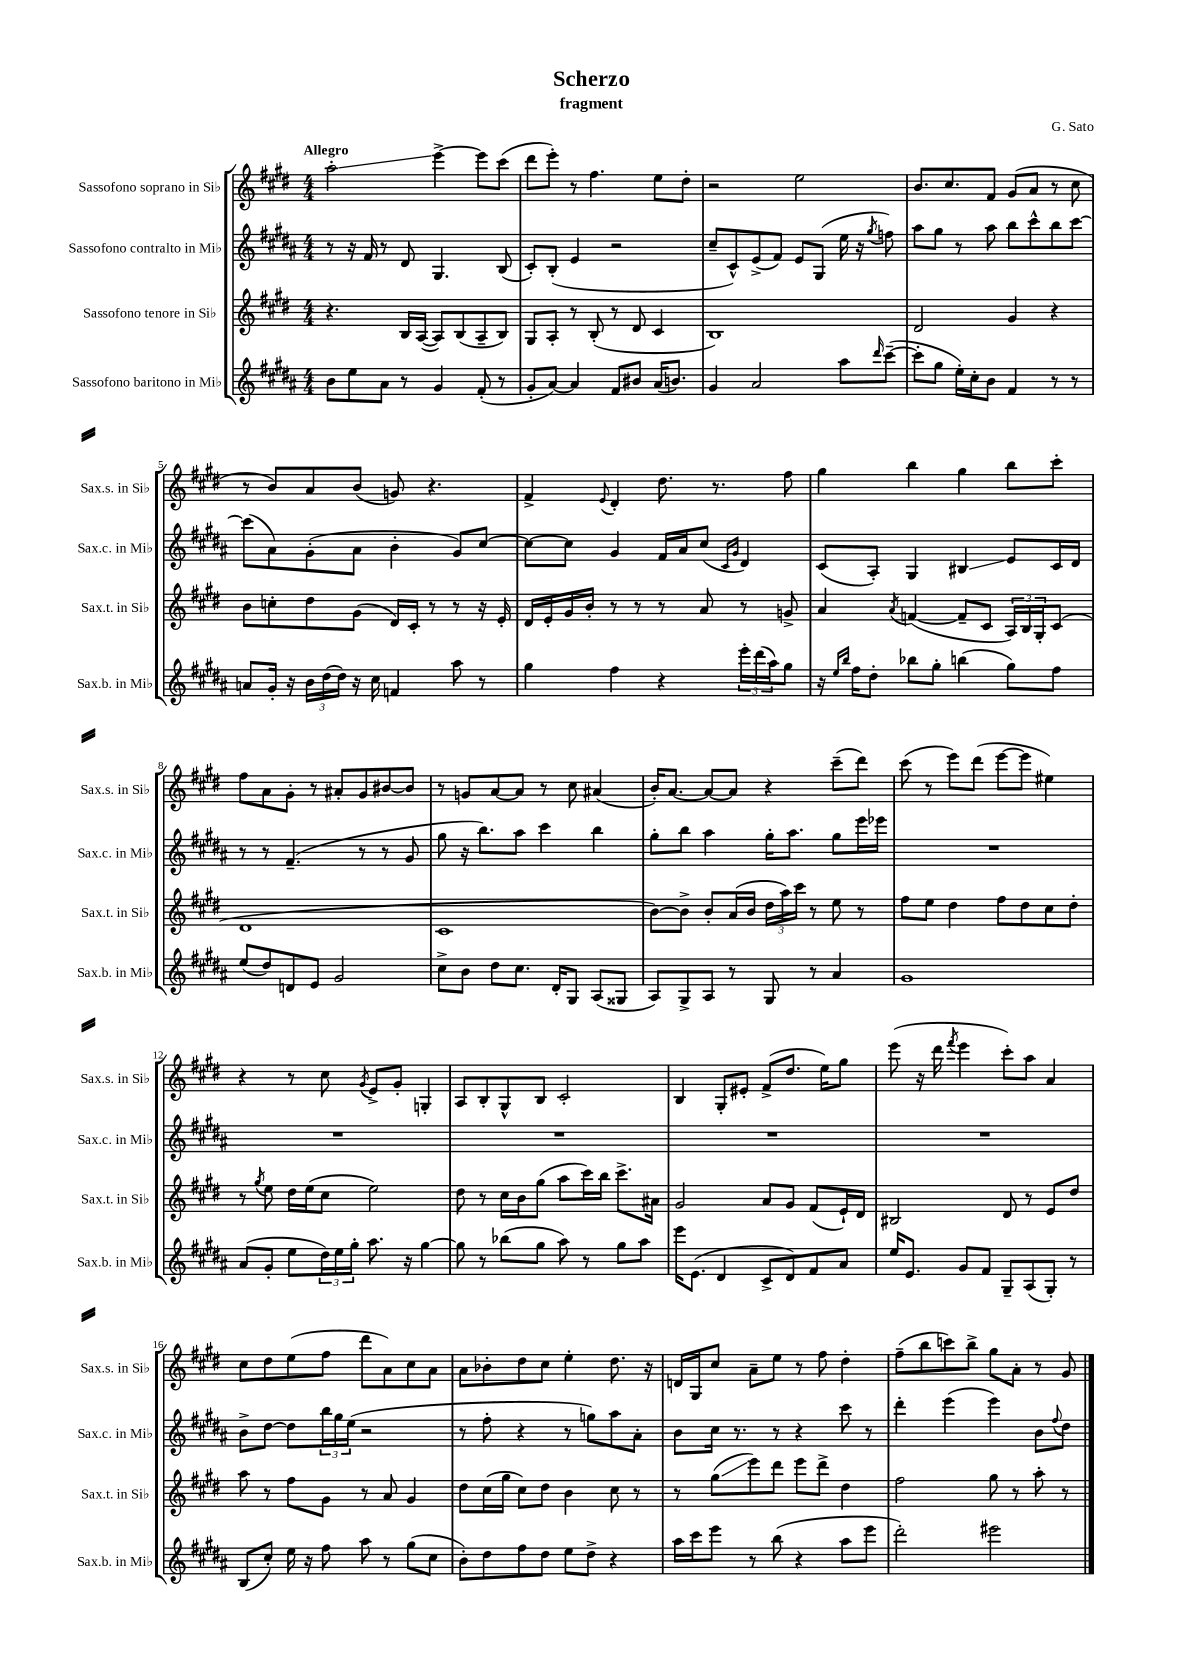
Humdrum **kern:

**kern	**kern	**kern	**kern
*staff4	*staff3	*staff2	*staff1
*clefG2	*clefG2	*clefG2	*clefG2
*k[f#c#g#d#a#]	*k[f#c#g#d#]	*k[f#c#g#d#a#]	*k[f#c#g#d#]
*M4/4	*M4/4	*M4/4	*M4/4
8b\L	4.r	8r	2aa'\
8ee\	.	16r	.
.	.	16f#/	.
8a#\J	.	8r	.
8r	16B/LL	8d#/	.
.	([16A/JJ	.	.
4g#/	8A/]L)	4.G#/	[4eee^\
.	(8B/	.	.
(8f#'/	8A~/	.	8eee\]L
8r	8B/J)	(8B/	(8ccc#\J
=	=	=	=
8g#'/L	8G#/L	8c#'/L)	8ddd#\L
[8a#/J)	8A'/J	(8B'/J	8eee'\J)
4a#/]	8r	4e/	8r
.	(8B'/	.	4.ff#\
8f#/L	8r	2r	.
8b#/J	8d#/	.	.
(16a#/LK	4c#/	.	8ee\L
8.b/J)	.	.	.
.	.	.	8dd#'\J
=	=	=	=
4g#/	1B)	8cc#~/L	2r
.	.	8c#^^/)	.
2a#/	.	(8e^/	.
.	.	8f#/J)	.
.	.	8e/L	2ee\
.	.	(8G#/J	.
8aa#\L	.	16ee\	.
.	.	16r	.
16qqddd#/	.	8qgg#/	.
([8ccc#~\J	.	8ff\)	.
=	=	=	=
8ccc#'\]L	2d#/	8aa#\L	8.b/L
8gg#\J	.	8gg#\J	.
.	.	.	8.cc#/
16ee'\LL)	.	8r	.
16cc#'\J	.	.	.
8b\J	.	8aa#\	8f#/J
4f#/	4g#/	8bb\L	(8g#/L
.	.	8ccc#^^\	8a/J
8r	4r	8bb\	8r
8r	.	[8ccc#\J	8cc#\
=	=	=	=
8a/L	8b\L	(8ccc#\]L	8r
16g#'/Jk	8cc'\	8a#\)	8b/L)
16r	.	.	.
24b\LL	8dd#\	(8g#'\	8a/
(24dd#\	.	.	.
24dd#\JJ)	.	.	.
16r	(8g#\J	8a#\J	(8b/J
16cc#\	.	.	.
4f/	16d#/LL)	4b'\	8g/)
.	16c#'/JJ	.	.
.	8r	.	4.r
8aa#\	8r	8g#/L)	.
8r	16r	[8cc#/J	.
.	16e'/	.	.
=	=	=	=
4gg#\	16d#/LL	8cc#\_L	4f#^/
.	16e'/	.	.
.	16g#/	8cc#\]J	.
.	16b'/JJ	.	.
.	.	.	8qqe/
4ff#\	8r	4g#/	4d#'/
.	8r	.	.
4r	8r	16f#/LL	8.dd#\
.	.	16a#/J	.
.	8a/	(8cc#/J	.
.	.	.	8.r
.	.	16qqc#/LL	.
.	.	16qqg#/JJ	.
24eee'\LL	8r	4d#/)	.
(24ddd#\	.	.	.
24aa#\J)	.	.	.
8gg#\J	8g^/	.	8ff#\
=	=	=	=
16r	4a/	(8c#/L	4gg#\
16qqee/LL	.	.	.
16qqbb/JJ	.	.	.
16ff#\LK	.	.	.
8dd#'\J	.	8A#'/J)	.
.	8qa/	.	.
8bb-\L	([4f/	4G#/	4bb\
8gg#'\J	.	.	.
(4bb\	8f~/]L	4B#/	4gg#\
.	8c#/J	.	.
8gg#\L)	24A/LL)	8e/L	8bb\L
.	24B/	.	.
.	24G#'/J	.	.
8ff#\J	(8c#/J	16c#/L	8ccc#'\J
.	.	16d#/JJ	.
=	=	=	=
(8ee/L	1d#	8r	8ff#\L
8dd#/)	.	8r	8a\
8d/	.	(4.f#~/	8g#'\J
8e/J	.	.	8r
2g#/	.	.	8a#'/L
.	.	8r	8g#/
.	.	8r	[8b#/
.	.	8g#/	8b#/]J
=	=	=	=
8cc#^\L	1c#	8gg#\	8r
8b\J	.	16r	8g/L
.	.	8.bb\L)	.
8dd#\L	.	.	[8a/
8.cc#\J	.	8aa#\J	8a/]J
.	.	4ccc#\	8r
16d#'/LK	.	.	.
8G#/J	.	.	8cc#\
(8A#/L	.	4bb\	(4a#/
8G##/J	.	.	.
=	=	=	=
8A#/L)	[8b\L)	8gg#'\L	16b'/LK)
.	.	.	[8.a/J
8G#^/	8b^\]J	8bb\J	.
8A#/J	8b'/L	4aa#\	8a/_L
8r	(16a/L	.	8a/]J
.	16b/JJ	.	.
8G#/	24dd#\LL	16gg#'\LK	4r
.	24aa\)	.	.
.	.	8.aa#\J	.
.	24ccc#\JJ	.	.
8r	8r	.	.
4a#/	8ee\	8gg#\L	(8ccc#~\L
.	8r	16eee\L	8ddd#\J)
.	.	16eee-\JJ	.
=	=	=	=
1g#	8ff#\L	1r	(8ccc#\
.	8ee\J	.	8r
.	4dd#\	.	8eee\L)
.	.	.	(8ddd#\J
.	8ff#\L	.	[8eee\L
.	8dd#\	.	8eee\]J
.	8cc#\	.	4ee#\)
.	8dd#'\J	.	.
=	=	=	=
(8a#/L	8r	1r	4r
.	8qgg#/	.	.
8g#'/J	8ee\	.	.
8ee\L	16dd#\LL	.	8r
.	(16ee\J	.	.
24dd#\L)	8cc#\J	.	8cc#\
24ee\	.	.	.
24gg#'\JJ	.	.	.
.	.	.	8qg#/
8.aa#\	2ee\)	.	8e^/L
.	.	.	8g#'/J
16r	.	.	.
[4gg#\	.	.	4G'/
=	=	=	=
8gg#\]	8dd#\	1r	8A/L
8r	8r	.	8B'/
(8bb-\L	16cc#\LL	.	8G#^^/
.	16b\J	.	.
8gg#\J	(8gg#\J	.	8B/J
8aa#\)	8aa\L	.	2c#'/
8r	16ccc#\L)	.	.
.	16bb\JJ	.	.
8gg#\L	8.ccc#^\L	.	.
8aa#\J	.	.	.
.	16a#\Jk	.	.
=	=	=	=
16eee\LK	2g#/	1r	4B/
(8.e\J	.	.	.
4d#/	.	.	8G#'/L
.	.	.	8e#'/J
8c#^/L	8a/L	.	(8f#^/L
8d#/)	8g#/J	.	8.dd#/J
8f#/	(8f#/L	.	.
.	.	.	16ee\LK)
8a#/J	16e`/L)	.	8gg#\J
.	16d#/JJ	.	.
=	=	=	=
16ee/LK	2B#/	1r	(8eee\
8.e/J	.	.	.
.	.	.	16r
.	.	.	16ddd#\
.	.	.	8qfff#/
8g#/L	.	.	4eee\
8f#/J	.	.	.
8G#~/L	8d#/	.	8ccc#'\L)
(8A#/	8r	.	8aa\J
8G#'/J)	8e/L	.	4a/
8r	8dd#/J	.	.
=	=	=	=
(8B/L	8aa\	8b^\L	8cc#\L
8cc#'/J)	8r	[8dd#\J	8dd#\
16ee\	8ff#\L	8dd#\]L	(8ee\
16r	.	.	.
8ff#\	8g#\J	24bb\L	8ff#\J
.	.	24gg#\	.
.	.	(24ee\JJ	.
8aa#\	8r	2r	8ddd#\L
8r	8a/	.	8a\)
(8gg#\L	4g#/	.	8cc#\
8cc#\J	.	.	8a\J
=	=	=	=
8b'\L)	8dd#\L	8r	8a\L
8dd#\	(16cc#\L	8ff#'\	8b-'\
.	16gg#\JJ	.	.
8ff#\	8cc#\L)	4r	8dd#\
8dd#\J	8dd#\J	.	8cc#\J
8ee\L	4b\	8r	4ee'\
8dd#^\J	.	8gg\L)	.
4r	8cc#\	8aa#\	8.dd#\
.	8r	8a#'\J	.
.	.	.	16r
=	=	=	=
16aa#\LL	8r	8b\L	16d/LL
16ccc#\J	.	.	16G#/J
8eee\J	(8gg#\L	16cc#\Jk	8cc#/J
.	.	8.r	.
8r	8eee\)	.	8a~\L
(8bb\	8ddd#\J	8r	8ee\J
4r	8eee\L	4r	8r
.	8ddd#^\J	.	8ff#\
8aa#\L	4dd#\	8ccc#\	4dd#'\
8eee\J	.	8r	.
=	=	=	=
2ddd#'\)	2ff#\	4ddd#'\	(8ff#~\L
.	.	.	8bb\
.	.	(4eee\	8ccc\)
.	.	.	8bb^\J
2eee#\	8gg#\	4eee\)	8gg#\L
.	8r	.	8a'\J
.	8aa'\	8b\L	8r
.	.	8qqff#/	.
.	8r	8dd#\J	8g#/
==	==	==	==
*-	*-	*-	*-
